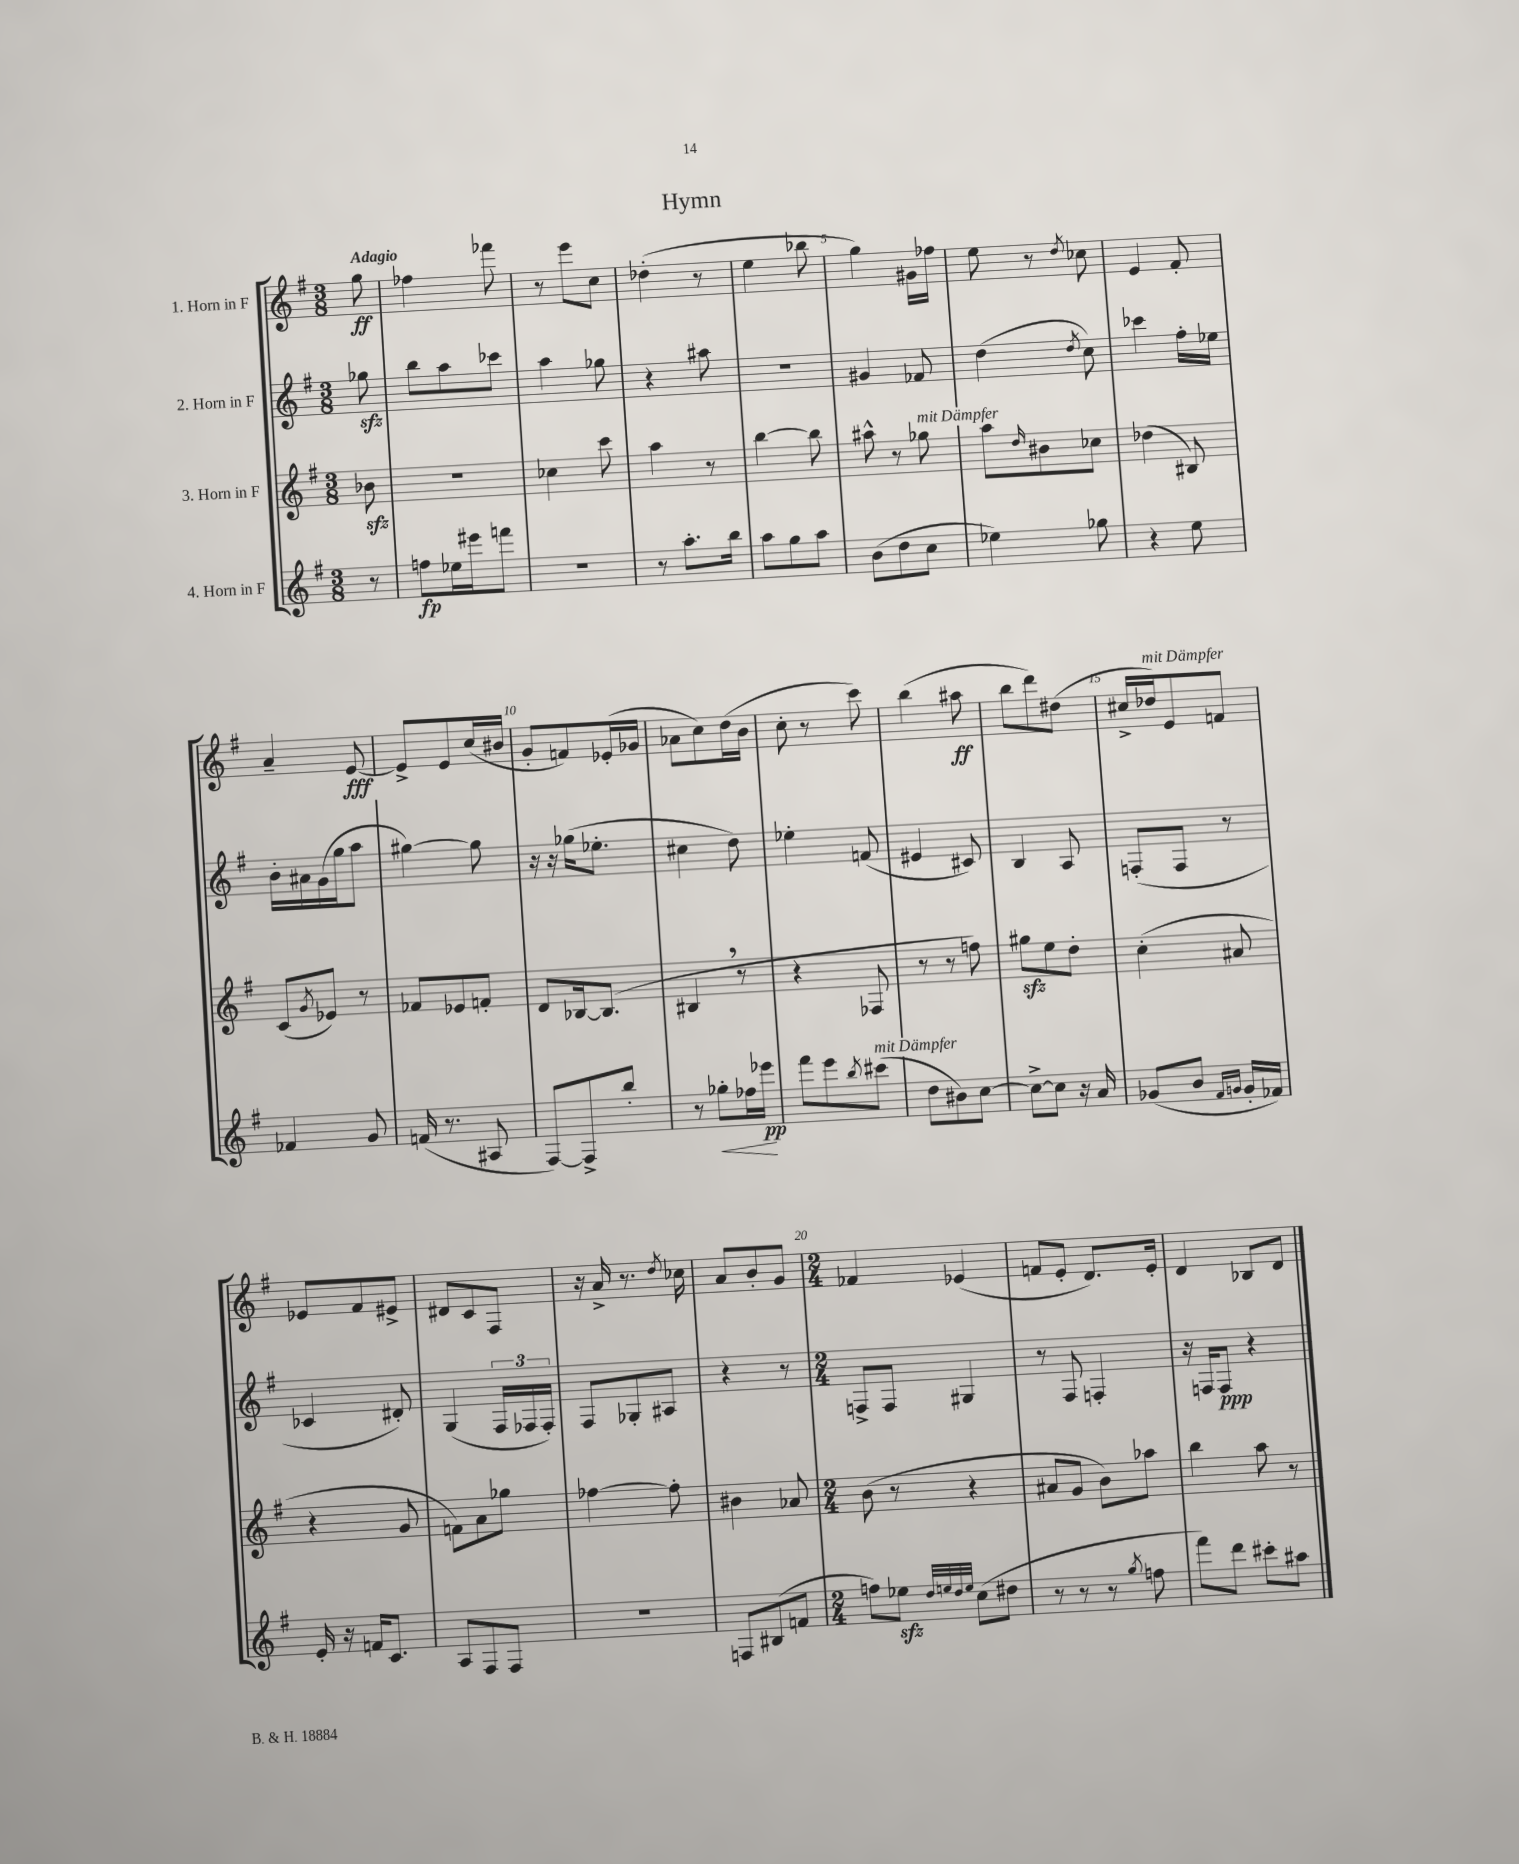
\header { title = "Hymn" }
<<
\new StaffGroup <<
\new Staff = "s0" \with { instrumentName = "1. Horn in F" } {
    \clef treble \key g \major \numericTimeSignature \time 3/8 \partial 8 \tempo "Adagio"
    g''8\ff |
    fes''4 fes'''8 |
    r8 e'''8 c''8 |
    des''4-.( r8 |
    e''4 bes''8 |
    g''4) gis'16 fes''16 |
    e''8 r8 \acciaccatura { d''8 } ces''8 |
    e'4 fis'8-. |
    a'4-- e'8~\fff |
    e'8-> e'8 c''16( bis'16 |
    g'8-. f'8) ees'16-.( ges'16 |
    aes'8 c''8) d''16( b'16 |
    c''8-. r8 c'''8) |
    b''4( ais''8\ff |
    b''8 d'''8) dis''8( |
    cis''16-> des''16^\markup { \italic "mit Dämpfer" }) e'8 f'8 |
    ees'8 fis'8 eis'8-> |
    dis'8 c'8 fis8 |
    r16 a'16-> r8. \acciaccatura { d''8 } ces''16 |
    a'8 b'8-. g'8 |
    \numericTimeSignature \time 2/4 fes'4 ees'4( |
    f'8 e'8-. d'8.) e'16-. |
    d'4 bes8 d'8 \bar "|." |
}
\new Staff = "s1" \with { instrumentName = "2. Horn in F" } {
    \clef treble \key g \major \numericTimeSignature \time 3/8 \partial 8
    ges''8\sfz |
    b''8 a''8 ces'''8 |
    a''4 ges''8 |
    r4 ais''8 |
    R4. |
    gis'4 fes'8 |
    d''4( \acciaccatura { d''8 } c''8) |
    ces'''4 fis''16-. ees''16 |
    b'16-. ais'16 g'16( g''16 a''8 |
    gis''4~) gis''8 |
    r16 r16 ges''16( ees''8.-. |
    cis''4 d''8) |
    ees''4-. f'8( |
    eis'4 cis'8) |
    b4 a8 |
    f8-.( f8 r8 |
    ces'4 dis'8-.) |
    g4( \tuplet 3/2 { fis16 fes16 fes16-.) } |
    fis8 ges8-. ais8 |
    r4 r8 |
    \numericTimeSignature \time 2/4 f8-> f8 gis4 |
    r8 fis8 f4-. |
    r16 f16 f8\ppp r4 \bar "|." |
}
\new Staff = "s2" \with { instrumentName = "3. Horn in F" } {
    \clef treble \key g \major \numericTimeSignature \time 3/8 \partial 8
    bes'8\sfz |
    R4. |
    ces''4 c'''8 |
    a''4 r8 |
    b''4~ b''8 |
    ais''8-^ r8 ges''8^\markup { \italic "mit Dämpfer" } |
    a''8 \grace { d''16 } bis'8 ces''8 |
    des''4( bis8) |
    c'8( \acciaccatura { g'8 } ees'8) r8 |
    fes'8 ees'8 f'8-. |
    d'8 bes16~ bes8.( |
    bis4 \breathe r8 |
    r4 fes8 |
    r8 r8 f''8) |
    gis''8\sfz e''8 d''8-. |
    c''4-.( ais'8 |
    r4 g'8 |
    f'8) a'8 ges''8 |
    fes''4~ fes''8-. |
    bis'4 aes'8 |
    \numericTimeSignature \time 2/4 b'8( r8 r4 |
    ais'8 g'8 b'8) aes''8 |
    b''4 a''8 r8 \bar "|." |
}
\new Staff = "s3" \with { instrumentName = "4. Horn in F" } {
    \clef treble \key g \major \numericTimeSignature \time 3/8 \partial 8
    r8 |
    f''8\fp ees''16 eis'''16 f'''8 |
    R4. |
    r8 a''8.-. b''16 |
    a''8 g''8 a''8 |
    b'8( d''8 c''8 |
    ees''4) ges''8 |
    r4 e''8 |
    fes'4 g'8 |
    f'16( r8. ais8 |
    fis8~) fis8-> b''8-. |
    r8 ges''8-.\< fes''16 ees'''16\pp\! |
    fis'''8 e'''8 \acciaccatura { b''8 } cis'''8^\markup { \italic "mit Dämpfer" }( |
    d''8 bis'8) c''8~ |
    c''8~-> c''8 r16 a'16 |
    ges'8( b'8 \grace { fis'16 g'16 } g'16-. fes'16) |
    e'16-. r16 f'16 c'8. |
    a8 fis8 fis8 |
    r4. |
    f8 bis8( f'8 |
    \numericTimeSignature \time 2/4 f''8) ees''8\sfz \grace { d''32 e''32 d''32 e''32 } c''8( dis''8 |
    r8 r8 r8 \acciaccatura { g''8 } f''8 |
    fis'''8) d'''8 cis'''8-. ais''8 \bar "|." |
}
>>
>>
\layout { \context { \Score \override BarNumber.break-visibility = ##(#f #t #t) barNumberVisibility = #(every-nth-bar-number-visible 5) } }
